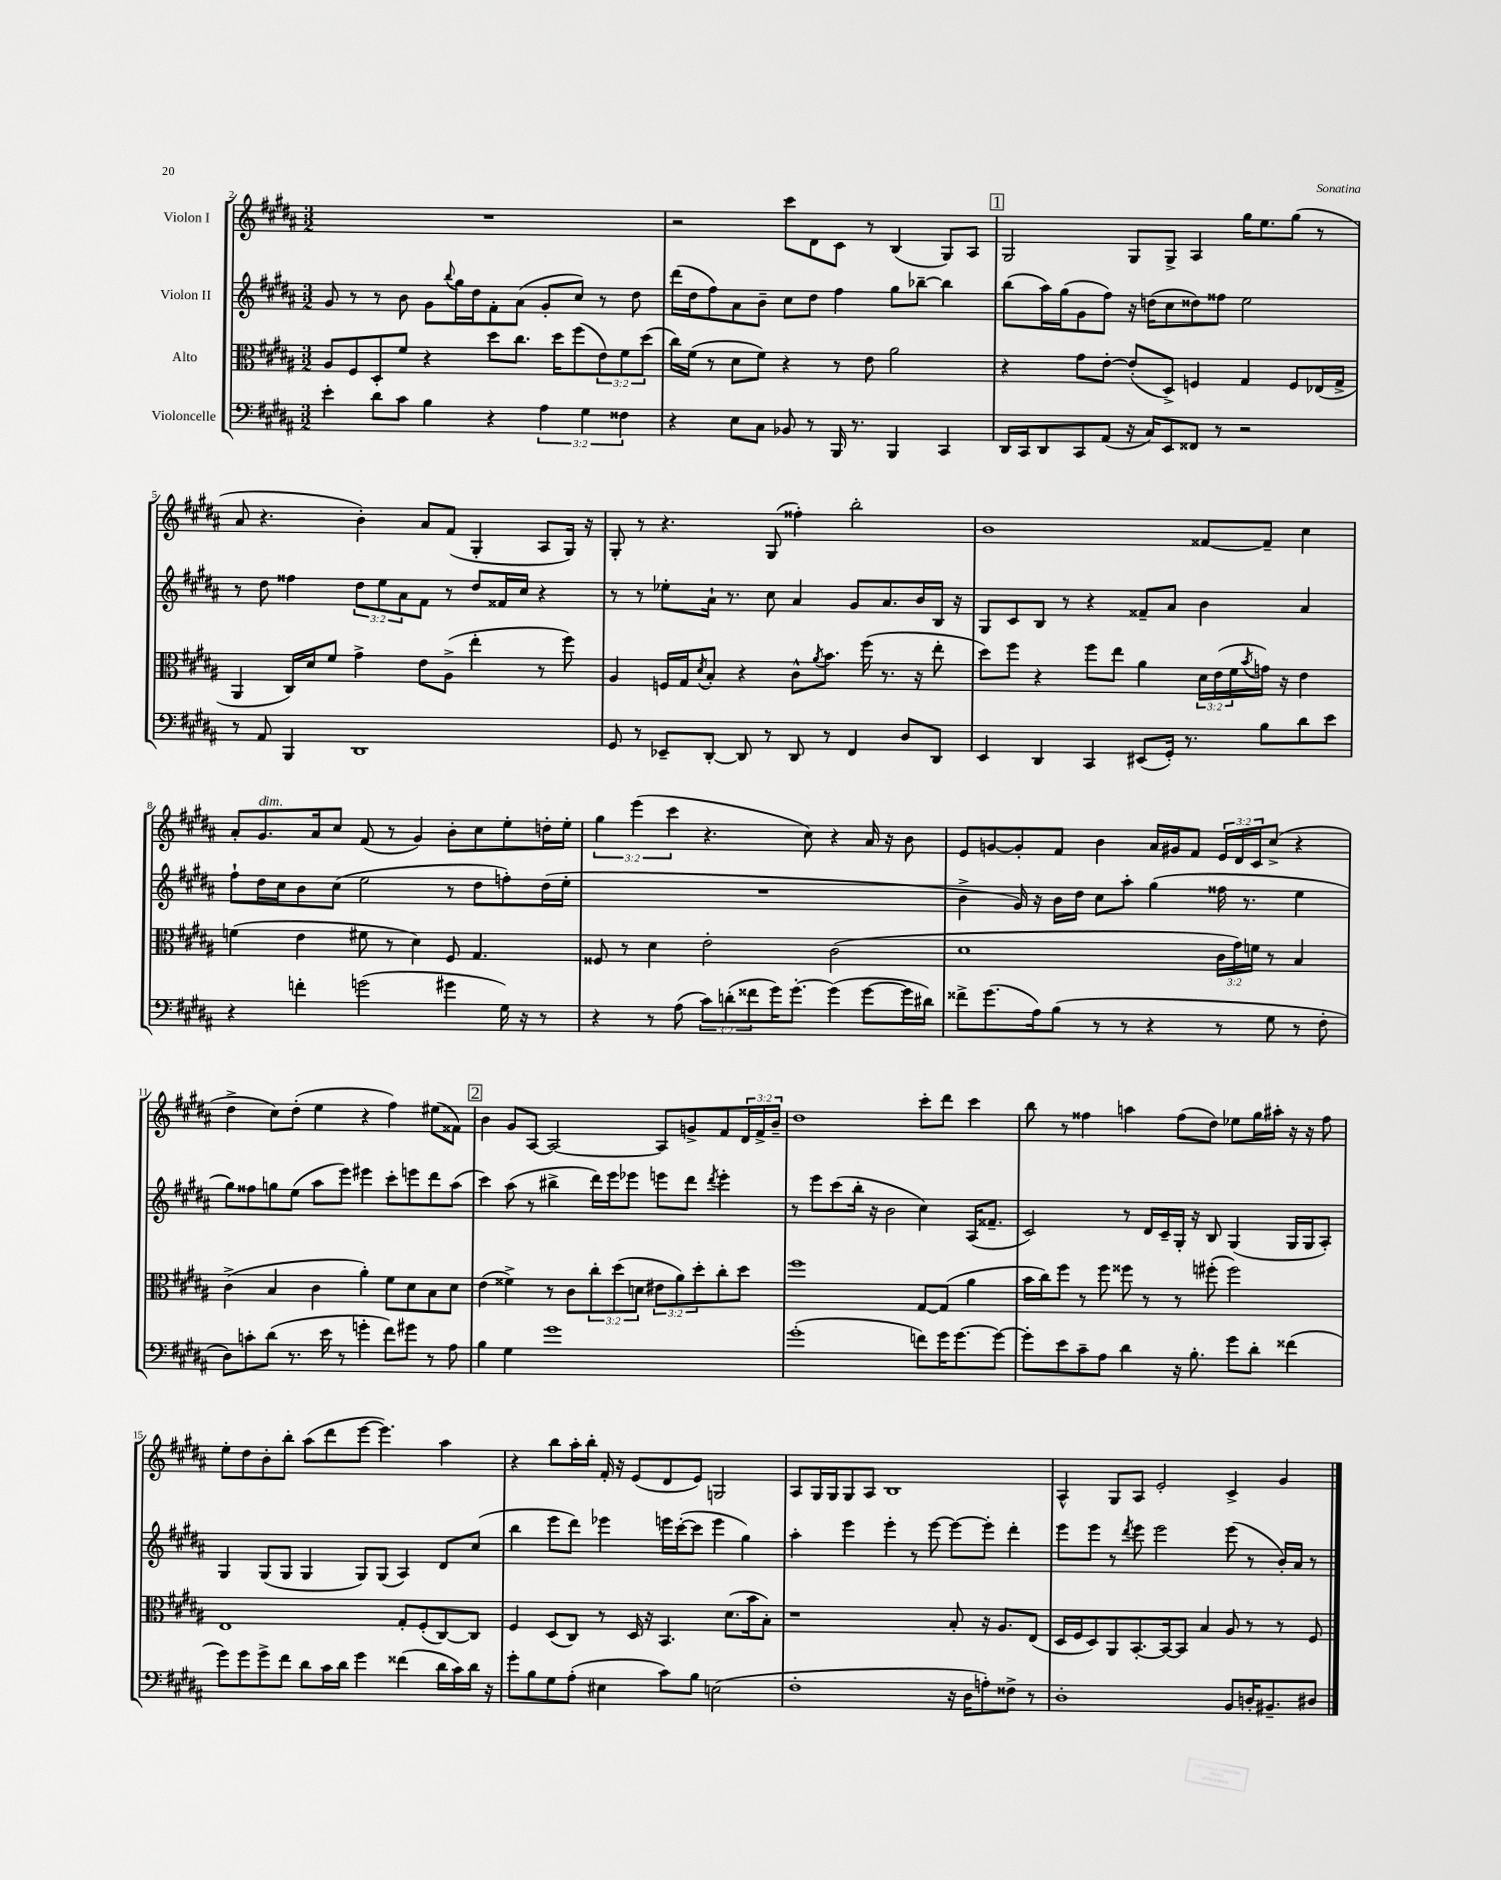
<<
\new StaffGroup <<
\new Staff = "s0" \with { instrumentName = "Violon I" } {
    \clef treble \key b \major \numericTimeSignature \time 3/2 \override Staff.TupletNumber.text = #tuplet-number::calc-fraction-text
    R1. |
    r2 cis'''8 dis'8 cis'8 r8 b4( gis8) ais8 |
    \mark \markup { \box "1" } gis2 gis8 gis8-> ais4 gis''16 e''8. gis''8( r8 |
    ais'8 r4. b'4-.) ais'8 fis'8( gis4-. ais8 gis16) r16 |
    gis8-. r8 r4. gis8( fisis''4-.) b''2-. |
    b'1 fisis'8~ fisis'8-- cis''4 |
    ais'8-. gis'8.^\markup { \italic "dim." } ais'16 cis''8 fis'8( r8 gis'4) b'8-. cis''8 e''8-. d''16-. e''16-. |
    \tuplet 3/2 { gis''4 e'''4( cis'''4 } r4. cis''8) r4 ais'16 r16 b'8 |
    e'8 g'8~ g'8-. fis'8 b'4 ais'16 gis'16 fis'8 \tuplet 3/2 { e'16 dis'16 cis'16 } cis''8->( r4 |
    dis''4-> cis''8) dis''8-.( e''4 r4 fis''4) eis''8( fisis'8) |
    \mark \markup { \box "2" } b'4 gis'8 ais8~ ais2~ ais8 g'8-> fis'8 \tuplet 3/2 { dis'16 fis'16-> b'16-- } |
    dis''1 cis'''8-. dis'''8 cis'''4 |
    b''8 r8 fisis''4 a''4 fisis''8( dis''8) ees''8 gis''16 ais''16-. r16 r16 fisis''8 |
    e''8-. dis''8 b'8-. b''8-. ais''8( dis'''8 e'''8~ e'''4.) ais''4 |
    r4 b''8 ais''16-. b''16-. fis'16-. r16 e'8( dis'8 e'8) g2 |
    ais8 gis16 gis16 gis8 ais8 b1 |
    ais4-^ gis8 ais8 e'2-. cis'4-> gis'4 \bar "|." |
}
\new Staff = "s1" \with { instrumentName = "Violon II" } {
    \clef treble \key b \major \numericTimeSignature \time 3/2 \override Staff.TupletNumber.text = #tuplet-number::calc-fraction-text
    gis'8 r8 r8 b'8 gis'8 \appoggiatura { b''8 } gis''16 dis''16 fis'8-. ais'8( gis'8-. cis''8) r8 dis''8 |
    dis'''16( dis''16 fis''8) ais'8 b'8-- cis''8 dis''8 fis''4 gis''8 bes''8~-- bes''4 |
    \mark \markup { \box "1" } b''8( ais''16) gis''16( gis'8 fis''8) r16 d''16( cis''8 disis''8) fisis''8 e''2 |
    r8 dis''8 fisis''4 \tuplet 3/2 { dis''8 e''8 ais'8 } fis'8 r8 dis''8 fisis'16 cis''16 r4 |
    r8 r8 ees''8-. ais'16-! r8. cis''8 ais'4 gis'8 ais'8. b'16 b16 r16 |
    gis8 cis'8 b8 r8 r4 fisis'8-- ais'8 b'4 ais'4 |
    fis''8-! dis''16 cis''16 b'8 cis''8( e''2 r8 dis''8 f''8-.) dis''16( e''16-. |
    R1. |
    b'4-> gis'16) r16 b'16 dis''16 cis''8 ais''8-. gis''4( fisis''16 r8. e''4 |
    gis''8) fisis''8 g''8 e''8( ais''8 e'''8) eis'''4 cis'''8-. e'''8 dis'''8 ais''8( |
    \mark \markup { \box "2" } cis'''4) ais''8( r8 bis''4-> dis'''16) e'''16 ees'''8 e'''8 dis'''8 \acciaccatura { dis'''8 } e'''4-. |
    r8 e'''8 cis'''8( b''16-. r16 b'2 cis''4) ais16( fisis'8.-- |
    cis'2) r8 dis'16 cis'16-- gis16-. r16 b8 gis4( gis16 gis16 ais8-.) |
    gis4 gis8( gis8 gis4 gis8) gis8( ais4) dis'8 cis''8( |
    b''4 e'''8 dis'''8) ees'''4 e'''16 cis'''16~-.( cis'''8 e'''4 gis''4) |
    ais''4-. e'''4 e'''4-. r8 e'''8~ e'''8~ e'''8-. dis'''4-. |
    e'''8 e'''8 r8 \acciaccatura { dis'''8 } e'''8 e'''2 e'''8( r8 b'16-.) ais'16 r8 \bar "|." |
}
\new Staff = "s2" \with { instrumentName = "Alto" } {
    \clef alto \key b \major \numericTimeSignature \time 3/2 \override Staff.TupletNumber.text = #tuplet-number::calc-fraction-text
    ais8 fis8 dis8-. fis'8 r4 dis''8 cis''8. dis''16 fis''8( \tuplet 3/2 { e'8) fis'8 dis''8( } |
    cis''16) fis'16( r8 dis'8 fis'8) r4 r8 e'8 ais'2 |
    \mark \markup { \box "1" } r4 gis'8 e'8~-. e'8-.( dis8->) f4 gis4 f8 ees16( gis16-> |
    ais,4 cis16) dis'16 fis'8 gis'4-> e'8 ais8->( e''4-. r8 fis''8) |
    ais4 f16 gis16 \acciaccatura { dis'8 } b8-. r4 cis'8-^ \acciaccatura { ais'8 } b'8. fis''16( r8. r16 e''8-. |
    dis''8) fis''8 r4 fis''8 e''8 ais'4 \tuplet 3/2 { dis'16 e'16( fis'16 } \acciaccatura { b'8 } g'16) r16 e'4 |
    f'4( e'4 fis'8 r8 dis'4) fis8 gis4. |
    fisis8 r8 dis'4 e'2-. cis'2( |
    dis'1 \tuplet 3/2 { cis'16 gis'16) f'16 } r8 b4 |
    cis'4->( b4 cis'4 ais'4-.) fis'8 dis'8 b8 dis'8 |
    \mark \markup { \box "2" } e'4( fisis'4->) r8 cis'8 \tuplet 3/2 { cis''8-. dis''8( d'8 } \tuplet 3/2 { eis'8 ais'8) dis''8-. } cis''8-. dis''8 |
    fis''1 gis8~ gis8( ais'4 |
    b'16 cis''16) fis''8 r8 fis''8 fisis''8 r8 r8 fis''8-.( fis''2) |
    e1 gis8-. fis8-.( cis8~) cis8 |
    fis4 dis8( cis8) r8 dis16 r16 b,4. dis'8.( b'16 b8-.) |
    r1 b8-. r16 ais8. e8( |
    dis16 fis16 dis8) ais,8 b,8.~-. b,16~ b,8 b4 ais8 r8 r8 fis8 \bar "|." |
}
\new Staff = "s3" \with { instrumentName = "Violoncelle" } {
    \clef bass \key b \major \numericTimeSignature \time 3/2 \override Staff.TupletNumber.text = #tuplet-number::calc-fraction-text
    e'4-. dis'8 cis'8 b4 r4 \tuplet 3/2 { ais4 gis4 fisis4 } |
    r4 e8 cis8 bes,8 r8 b,,16 r8. b,,4 cis,4 |
    \mark \markup { \box "1" } dis,16 cis,16 dis,8 cis,8 ais,8( r16 cis16) e,8 fisis,8 r8 r2 |
    r8 ais,8 b,,4 dis,1 |
    gis,8 r8 ees,8-- dis,8~-. dis,8 r8 dis,8 r8 fis,4 dis8 dis,8 |
    e,4 dis,4 cis,4 eis,8( gis,16-.) r8. b8 dis'8 e'8 |
    r4 f'4-. g'2( gis'4 gis16) r16 r8 |
    r4 r8 ais8( \tuplet 3/2 { cis'8) d'8-.( fisis'8 } gis'16) gis'8.~-. gis'4( gis'8~ gis'16 dis'16) |
    fisis'8-> gis'8.( ais16) b8( r8 r8 r4 r8 gis8 r8 fis8-. |
    dis8) c'8-. dis'8( r8. e'16 r8 g'4-. fis'8) gis'8 r8 ais8 |
    \mark \markup { \box "2" } b4 gis4 gis'1 |
    gis'1-.( f'8) gis'16 gis'8.~ gis'8~ |
    gis'8-. e'8 cis'8-- ais8 dis'4 r16 b8.-. gis'8 dis'8-. fisis'4( |
    gis'8) gis'8 gis'8-> fis'8 dis'8 cis'16 dis'16 gis'4 fisis'4( dis'16 cis'16) dis'16 r16 |
    gis'8-. b8 gis8 ais8-.( eis4 cis'8) b8 e2( |
    fis1-. r16 dis16 a8-.) fisis8-> r8 |
    dis1-. b,8 d16-. bis,8.-- dis8 \bar "|." |
}
>>
>>
\layout { \context { \Score currentBarNumber = #2 } }
